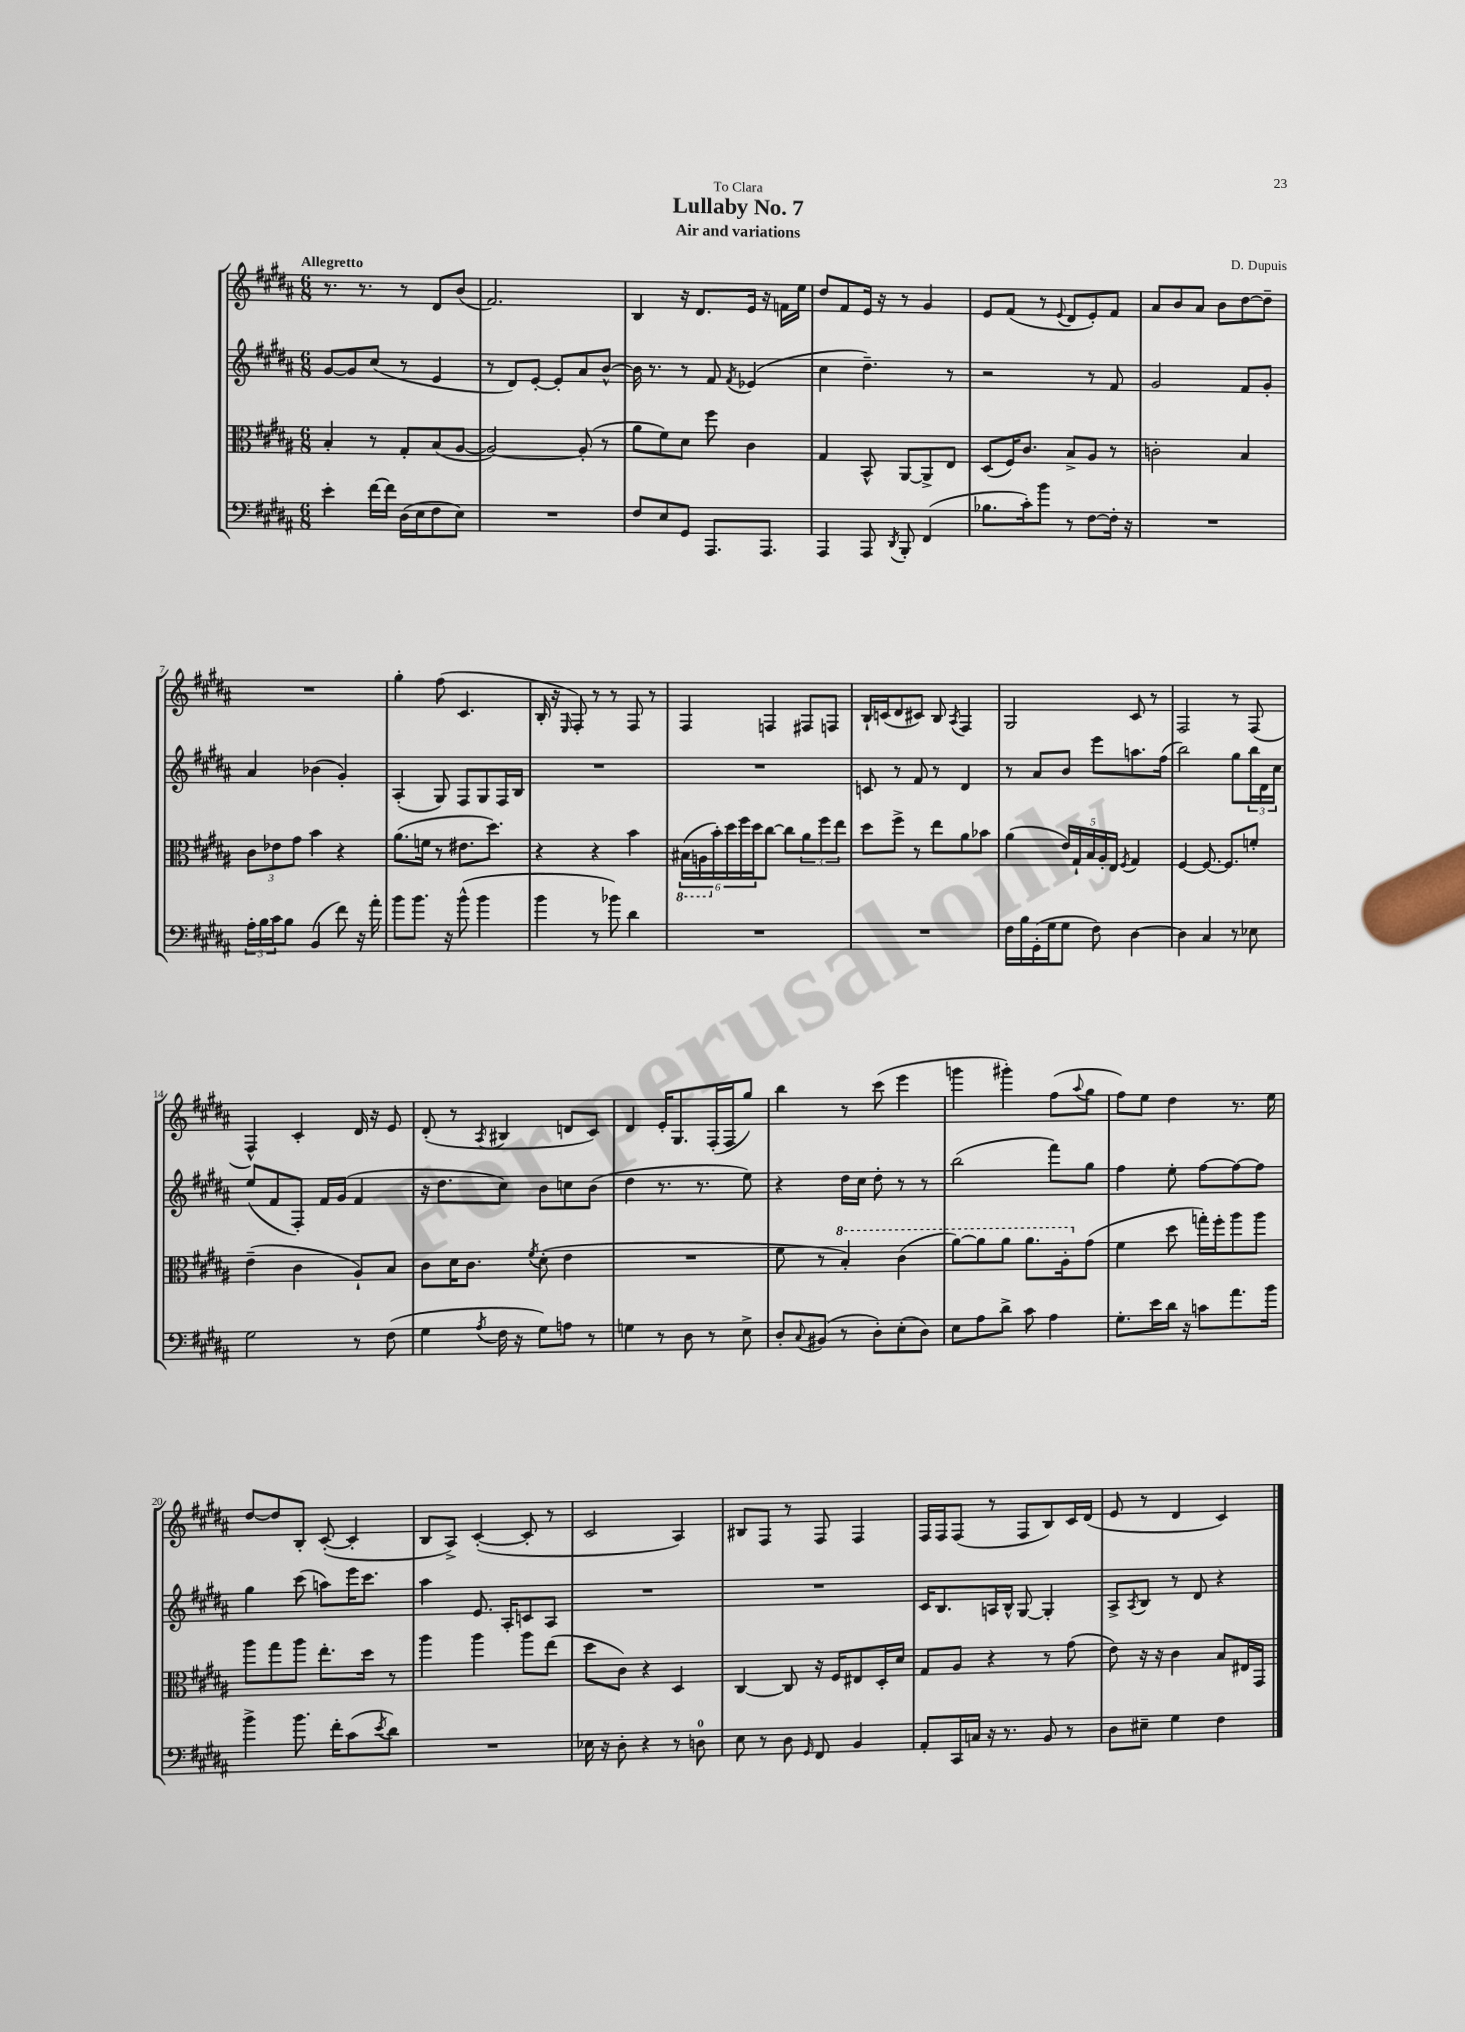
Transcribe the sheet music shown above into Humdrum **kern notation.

**kern	**kern	**kern	**kern
*staff4	*staff3	*staff2	*staff1
*clefF4	*clefC3	*clefG2	*clefG2
*k[f#c#g#d#a#]	*k[f#c#g#d#a#]	*k[f#c#g#d#a#]	*k[f#c#g#d#a#]
*M6/8	*M6/8	*M6/8	*M6/8
4e'\	4B'/	[8g#/L	8.r
.	.	8g#/]	.
.	.	.	8.r
[16f#\LL	8r	(8cc#/J	.
16f#\]JJ	.	.	.
(16D#\LL	8G#'/L	8r	8r
16E\J	.	.	.
8F#\	(8B/	4e/	8d#/L
8E\J)	[8A#/J	.	(8b/J
=	=	=	=
2.r	2A#/_)	8r	2.f#/)
.	.	8d#/L)	.
.	.	[8e'/J	.
.	.	8e'/]L	.
.	(8A#'/]	8a#/	.
.	8r	[8b^^/J	.
=	=	=	=
8F#/L	8a#\L	16b\]	4B/
.	.	8.r	.
8E/	8f#\)	.	.
8GG#/J	8d#\J	8r	16r
.	.	.	8.d#/L
8.AAA#/L	8ff#\	8f#/	.
.	.	8qf#/	.
.	4c#\	(4e-/	16e/Jk
8.AAA#/J	.	.	16r
.	.	.	16f\LL
.	.	.	16ee\JJ
=	=	=	=
4AAA#/	4G#/	4cc#\	8dd#/L
.	.	.	8f#/
8AAA#/	8BB^^/	4.dd#~\)	16e/Jk
.	.	.	16r
8qDD#/	.	.	.
8BBB'/	[8AA#/L	.	8r
(4FF#/	8AA#^/]	.	4g#/
.	8E/J	8r	.
=	=	=	=
8.B-\L	(8D#/L	2r	8e/L
.	16F#/K)	.	(8f#/J
16c#'\k)	8.c#/J	.	.
8b\J	.	.	8r
.	.	.	8qqe/
8r	8B^/L	.	8d#/L
[8F#\L	8A#/J	8r	8e'/)
16F#'\]Jk	8r	8f#/	8f#/J
16r	.	.	.
=	=	=	=
2.r	2c'\	2g#/	8a#/L
.	.	.	8b/
.	.	.	8a#/J
.	.	.	8b\L
.	4B/	8f#/L	[8dd#\
.	.	8g#'/J	8dd#~\]J
=	=	=	=
24A#'\LL	12c#\L	4a#/	2.r
24B\	.	.	.
24c#\J	12e-\	.	.
8B\J	.	.	.
.	12g#\J	.	.
(4BB/	4b\	(4b-\	.
8f#\)	4r	4g#'/)	.
16r	.	.	.
16a#'\	.	.	.
=	=	=	=
8b\L	(8.a#\L	(4A#'/	4gg#'\
8.b\J	.	.	.
.	16f\Jk	.	.
.	8r	8G#/)	(8ff#\
16r	.	.	.
(8b^^\	8.e#\L	8F#/L	4.c#/
4b\	.	8G#/	.
.	8.dd#\J)	.	.
.	.	16F#/L	.
.	.	16B/JJ	.
=	=	=	=
4b\	4r	2.r	16B'/
.	.	.	16r
.	.	.	16qqE/
.	.	.	8F#'/)
8r	4r	.	8r
8b-\)	.	.	8r
4d#\	4b\	.	8F#/
.	.	.	8r
=	=	=	=
2.r	(24BB#\LL	2.r	4F#/
.	24AA\	.	.
.	24b'\)	.	.
.	24dd#\	.	.
.	24ff#\	.	.
.	24dd#\J	.	.
.	[8cc#\J	.	4F/
.	8cc#\]L	.	.
.	12a#\	.	8F#/L
.	12ff#\	.	.
.	.	.	8F/J
.	12ee\J	.	.
=	=	=	=
2.r	8dd#\L	8c/	16B`/LL
.	.	.	(16c/J
.	8ff#^\J	8r	8d#/
.	8r	8f#/	8c#/J)
.	8ee\L	8r	8B/
.	.	.	8qA#/
.	8a#\	4d#/	4F#/
.	8b-\J	.	.
=	=	=	=
16F#\LL	(4a#\	8r	2G#/
16B\	.	.	.
(16GG#'\	.	8a#/L	.
16G#\J	.	.	.
8G#\J	20e/LL)	8b/J	.
.	20G#`/	.	.
.	20B/	.	.
8F#\)	.	8eee\L	.
.	20A#'/	.	.
.	20E/JJ	.	.
.	8qF#/	.	.
[4D#\	4G#/	8.aa\	8c#/
.	.	.	8r
.	.	(16ff#\Jk	.
=	=	=	=
4D#\]	[4F#/	2bb\)	2F#/
4C#/	8.F#/_	.	.
.	8.F#/]L	.	.
8r	.	8gg#\L	8r
8E-\	8f'/J	24bb\L	(8F#/
.	.	24d#\	.
.	.	24cc#\JJ	.
=	=	=	=
2G#\	(4e~\	(8ee/L	4F#^^/)
.	.	8f#/	.
.	4c#\	8F#'/J)	4c#'/
.	.	16f#/LL	.
.	.	(16g#/JJ	.
8r	8A#`/L)	4f#/	16d#/
.	.	.	16r
(8F#\	8B/J	.	8e/
=	=	=	=
4G#\	8c#\L	16r	(8d#'/
.	.	8.dd#\L	.
.	16d#\K	.	8r
.	8.c#\J	.	.
8qA#/	.	.	8qA#/
16F#\	.	8cc#\J)	4B#/
16r	.	.	.
.	8qf#/	.	.
8G#\L)	(8d#'\	8b\L	.
8A\J	4e\	8cc\	8d/L
8r	.	(8b\J	8c#/J)
=	=	=	=
4G\	2.r	4dd#\	4d#/
8r	.	8.r	16e'/LK
.	.	.	8.G#/
8D#\	.	.	.
.	.	8.r	.
8r	.	.	(16F#'/L
.	.	.	16F#/J
8E^\	.	8ee\)	8gg#/J)
=	=	=	=
8D#'/L	8f#\	4r	4bb\
8qqC#/	.	.	.
(8BB#/J	8r	.	.
8r	4b'/)	16dd#\LL	8r
.	.	16cc#\JJ	.
8D#'\L)	.	8dd#'\	(8ccc#\
(8E'\	(4cc#\	8r	4eee\
8D#\J)	.	8r	.
=	=	=	=
8E\L	[8aa#\L)	(2bb\	4ggg\
8A#\	8aa#\]	.	.
8d#^\J	8aa#\J	.	4ggg#'\)
8c#\	8.aa#\L	.	.
4A#\	.	8fff#\L)	(8ff#\L
.	16a#'\k	.	.
.	.	.	8qqaa#/
.	(8g#\J	8gg#\J	8gg#\J
=	=	=	=
8.G#'\L	4f#\	4ff#\	8ff#\L)
.	.	.	8ee\J
16e\L	.	.	.
16d#\JJ	8dd#\	8ee'\	4dd#\
16r	.	.	.
8c\L	16gg'\LL)	[8ff#\L	.
.	16ff#'\J	.	.
8.a#\	8aa#\	8ff#\_	8.r
.	8aa#\J	8ff#\]J	.
16b\Jk	.	.	16ee\
=	=	=	=
4b^\	8aa#\L	4gg#\	[8dd#/L
.	8gg#\	.	8dd#/]
8.b\	8aa#\J	(8ccc#\	8B'/J
.	8.ee'\L	8aa\L)	([8c#'/
16f#'\LK	.	.	.
(8c#\	.	16eee\K	4c#'/]
.	16dd#\Jk	8.ccc#\J	.
8qe/	.	.	.
8d#\J)	8r	.	.
=	=	=	=
2.r	4aa#\	4aa#\	8B/L
.	.	.	8A#^/J)
.	4aa#\	8.e/	([4c#'/
.	.	16A#'/LK	.
.	8aa#\L	8c/	8c#'/]
.	(8ee\J	8A#/J	8r
=	=	=	=
16E-\	8dd#\L	2.r	2c#/
16r	.	.	.
8D#'\	8c#\J)	.	.
4r	4r	.	.
8r	4D#/	.	4A#/)
8D\	.	.	.
=	=	=	=
8E\	[4C#/	2.r	8B#/L
8r	.	.	8F#/J
8D#\	8C#/]	.	8r
16qqGG#/	.	.	.
8FF#/	16r	.	8F#/
.	16F#/LK	.	.
4BB/	8E#/	.	4F#/
.	16D#'/L	.	.
.	16d#/JJ	.	.
=	=	=	=
8AA#'/L	8G#/L	16c#/LK	16F#/LL
.	.	8.B/	16F#/J
16CC#/L	8A#/J	.	(8F#/J
16C/JJ	.	.	.
16r	4r	16A/L	8r
8.r	.	16B^^/JJ	.
.	.	[8G#/	8F#/L
8BB/	8r	4G#'/]	8B/)
8r	(8g#\	.	16c#/L
.	.	.	(16d#/JJ
=	=	=	=
8D#\L	8e\)	8A#^/L	8e/
.	.	8qA#/	.
8E#~\J	16r	8B/J	8r
.	16r	.	.
4G#\	4c#\	8r	4d#/
.	.	8d#/	.
4F#\	8B/L	4r	4c#/)
.	16E#/L	.	.
.	16GG#/JJ	.	.
==	==	==	==
*-	*-	*-	*-
